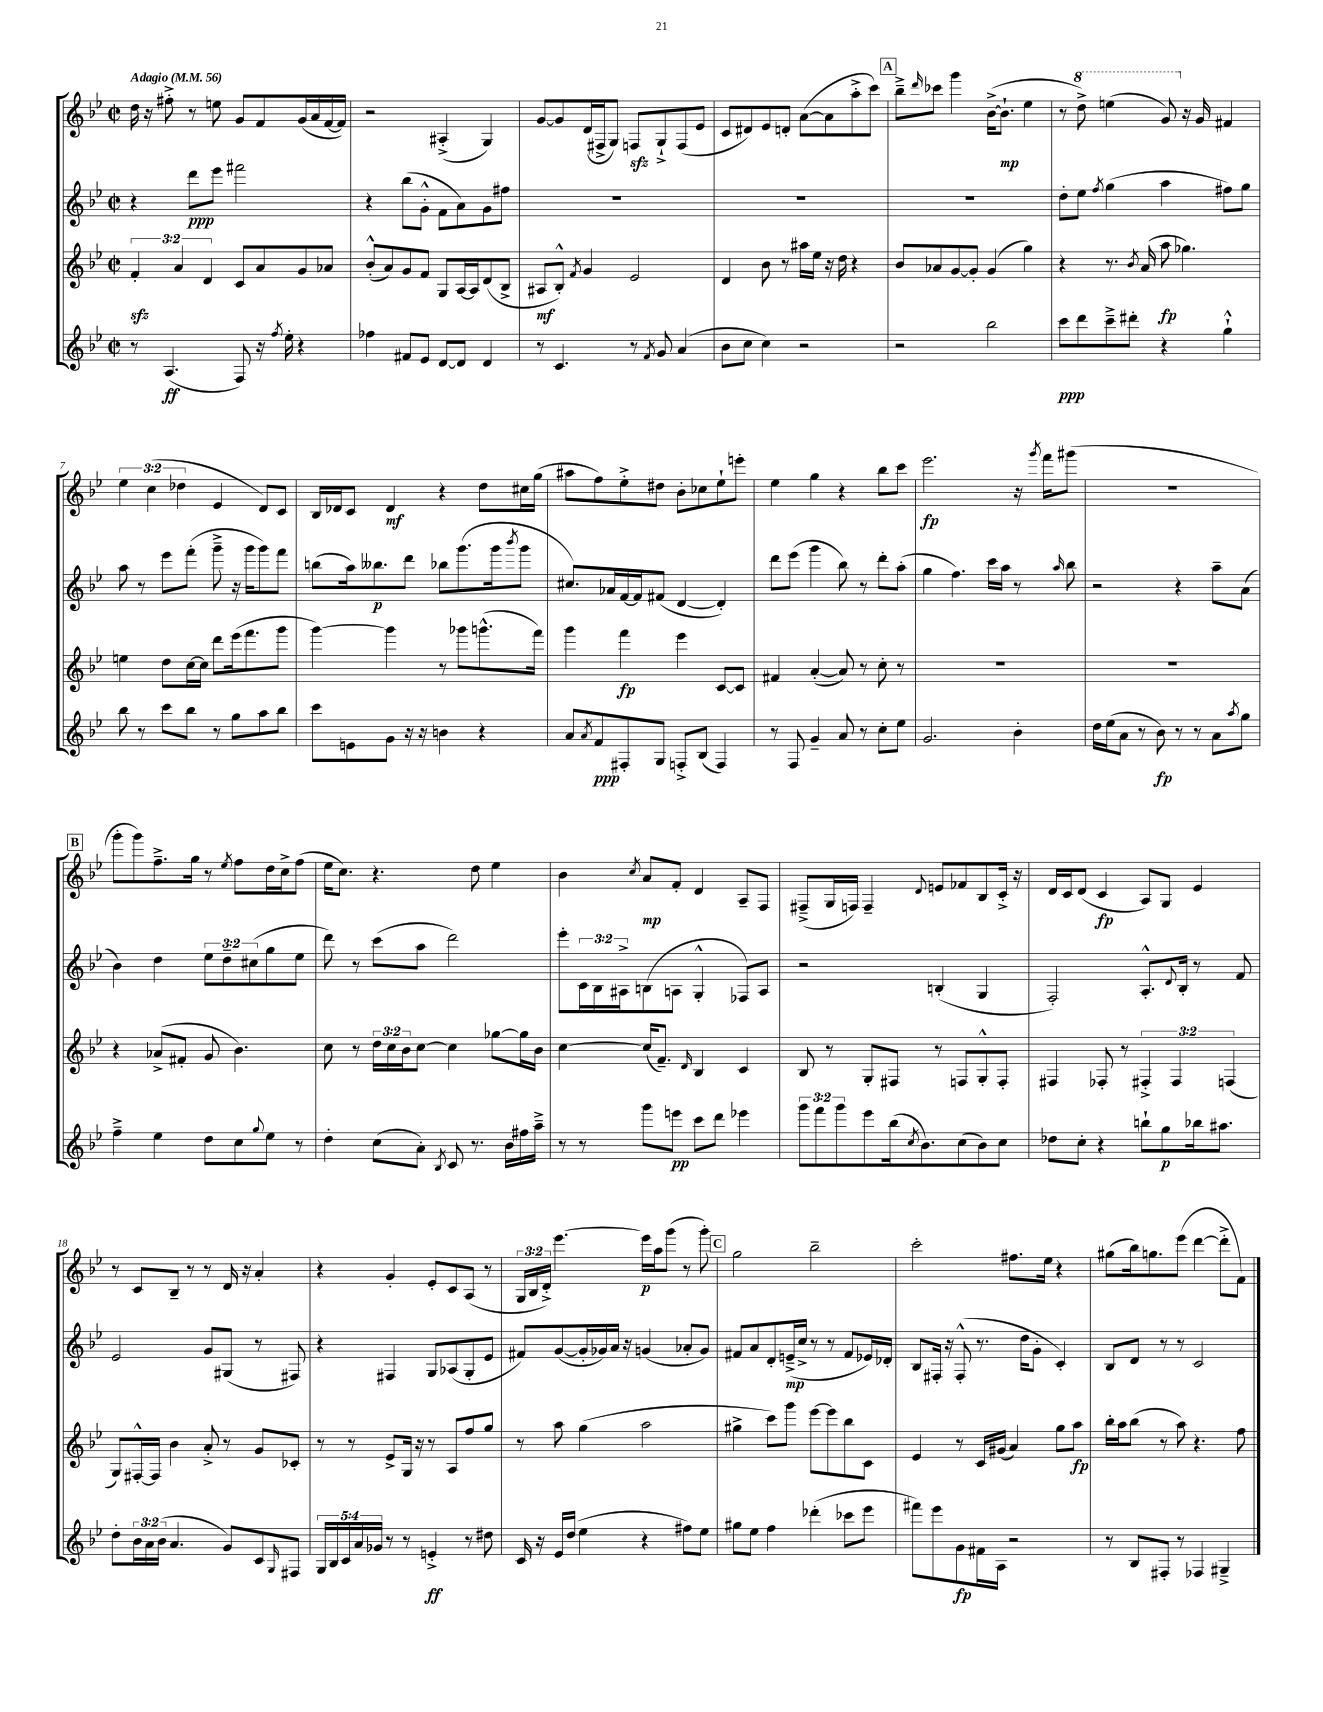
<<
\new StaffGroup <<
\new Staff = "s0" {
    \clef treble \key bes \major \defaultTimeSignature \time 2/2 \override Staff.TupletNumber.text = #tuplet-number::calc-fraction-text \tempo "Adagio" 4 = 56
    d''16 r16 fis''8-.-> r8 e''8 g'8 f'8 g'16( a'16 f'16~ f'16) |
    r2 ais4-.->( g4) |
    g'8~ g'8 d'16( fis16-> g8) f8\sfz g8-!-> f8( ees'8 |
    c'8 dis'8) ees'8 d'8-. a'8~( a'8 a''8-.-> c'''8) |
    \mark \markup { \box "A" } bes''8---> \grace { d'''16 } ces'''8 g'''4 bes'16~->( bes'8.-!\mp ees''4 |
    r8 \ottava #1 d'''8->) e'''4( g''8) \ottava #0 r16 g'16 fis'4 |
    \tuplet 3/2 { ees''4 c''4( des''4 } ees'4 d'8) c'8 |
    bes16 des'16 c'8 des'4\mf r4 d''8 cis''16 g''16( |
    ais''8 f''8) ees''8-.-> dis''8 bes'8-. ces''8 ees''8-! e'''8-. |
    ees''4 g''4 r4 bes''8 c'''8 |
    ees'''2.\fp r16 \acciaccatura { g'''8 } f'''16 gis'''8( |
    R1 |
    \mark \markup { \box "B" } g'''8-. g'''8) f''8.---> g''16 r8 \acciaccatura { ees''8 } f''8 d''16 c''16-> f''8( |
    ees''16 c''8.) r4. d''8 ees''4 |
    bes'4 \acciaccatura { c''8 } a'8\mp f'8-. d'4 a8-- f8 |
    fis8--->( g16 f16) f4-- \appoggiatura { d'8 } e'8 fes'8 bes8 c'16-.-> r16 |
    d'16 c'16 d'8( c'4\fp a8) g8 ees'4 |
    r8 c'8 bes8-- r8 r8 d'16 r16 a'4-. |
    r4 g'4-. ees'8-. c'8 a8( r8 |
    \tuplet 3/2 { g16 bes16 d'16-.->) } ees'''4.~ ees'''16\p a''16 g'''8( r8 g'''8-.) |
    \mark \markup { \box "C" } g''2 bes''2-- |
    c'''2-. fis''8. ees''16 r4 |
    gis''8( bes''16) g''8. ees'''8( d'''4~ d'''8-.-> f'8) \bar "|." |
}
\new Staff = "s1" {
    \clef treble \key bes \major \defaultTimeSignature \time 2/2 \override Staff.TupletNumber.text = #tuplet-number::calc-fraction-text
    r4 d'''8\ppp ees'''8 fis'''2 |
    r4 bes''8( g'8-.-^ f'8 a'8) g'8 fis''8 |
    R1 |
    R1 |
    \mark \markup { \box "A" } R1 |
    d''8-. ees''8 \acciaccatura { f''8 } g''4( a''4 fis''8) g''8 |
    a''8 r8 ees'''8 f'''8-.( g'''8---> r16 g'''16 g'''8) f'''8 |
    b''8( a''16) beses''8.\p d'''8 bes''8 g'''8.( g'''16 \acciaccatura { bes'''8 } g'''8 |
    cis''8.) aes'16 f'16~ f'16 fis'8( d'4~ d'4-.) |
    d'''8 ees'''8( g'''4 bes''8) r8 d'''8-. a''8-.( |
    g''4 f''4.) c'''16 a''16 r8 \grace { a''16 } bes''8 |
    r2 r4 a''8-- a'8( |
    \mark \markup { \box "B" } bes'4) d''4 \tuplet 3/2 { ees''8 d''8-- cis''8( } g''8 ees''8 |
    d'''8) r8 c'''8( a''8 d'''2) |
    ees'''8-. \tuplet 3/2 { c'16 bes16 ais16-> } b8( a8 g4-.-^ fes8) a8 |
    r2 b4-.( g4 |
    f2-.) a8.-.-^ \appoggiatura { d'8 } bes16-. r8 f'8 |
    ees'2 g'8 gis8( r8 fis8) |
    r4 fis4 g8 aes8( g8-. ees'8 |
    fis'8) g'8~( g'16-. ges'16) a'16 r16 g'4( aes'8-. g'8) |
    \mark \markup { \box "C" } fis'8 a'8 d'8-. e'16--->\mp( c''16-> r8 r8 fis'8 ees'16) des'16-. |
    bes8 fis16-. r16 fis8-.-^( r8. d''16 g'8-. c'4-.) |
    bes8 d'8 r8 r8 c'2 \bar "|." |
}
\new Staff = "s2" {
    \clef treble \key bes \major \defaultTimeSignature \time 2/2 \override Staff.TupletNumber.text = #tuplet-number::calc-fraction-text
    \tuplet 3/2 { f'4-.\sfz a'4 d'4 } c'8 a'8 g'8 aes'8 |
    bes'8-.-^( a'8) g'8 f'8 g8 a16~ a16 d'8( bes8-> |
    ais8\mf bes8-.-^) \acciaccatura { f'8 } g'4 ees'2 |
    d'4 bes'8 r8 ais''16 ees''16 r16 d''16 r4 |
    \mark \markup { \box "A" } bes'8 aes'8 g'8~ g'8-. g'4( g''4) |
    r4 r8. \acciaccatura { bes'8 } a'16( a''8\fp ges''4.) |
    e''4 d''8 c''16~ c''16 d'''8 ees'''16( f'''8. g'''8 |
    g'''4~) g'''4 r8 ges'''8 g'''8.-^( f'''16) |
    g'''4 f'''4\fp ees'''4 c'8~ c'8 |
    fis'4 a'4~-.( a'8) r8 c''8-. r8 |
    R1 |
    R1 |
    \mark \markup { \box "B" } r4 aes'8->( fis'8-. g'8 bes'4.) |
    c''8 r8 \tuplet 3/2 { d''16 c''16 bes'16 } c''8~ c''4 ges''8~ ges''16 bes'16 |
    c''4~ c''16( f'8.--) \grace { d'16 } bes4 c'4 |
    bes8 r8 g8-. fis8 r8 f8 g8-.-^ f8-. |
    fis4 fes8-. r8 \tuplet 3/2 { fis4-.-> fis4 f4( } |
    g8) fis16~-.-^ fis16 bes'4 a'8-.-> r8 g'8 ces'8-. |
    r8 r8 ees'8-> g16 r16 r8 a8 f''8 g''8 |
    r8 a''8 g''4( a''2 |
    \mark \markup { \box "C" } gis''4-> c'''8) g'''8 ees'''8~ ees'''8 bes''8 c'8 |
    ees'4 r8 c'16 gis'16( a'4) g''8 a''8\fp |
    bes''16-. a''16 bes''8( r8 a''8) r4. f''8 \bar "|." |
}
\new Staff = "s3" {
    \clef treble \key bes \major \defaultTimeSignature \time 2/2 \override Staff.TupletNumber.text = #tuplet-number::calc-fraction-text
    r8 a4.\ff( f8) r16 \acciaccatura { f''8 } ees''16-. r4 |
    fes''4 fis'8 ees'8 d'8~ d'8 d'4 |
    r8 c'4. r8 \acciaccatura { f'8 } g'8 a'4( |
    bes'8 c''8 c''4) r2 |
    \mark \markup { \box "A" } r2 bes''2 |
    c'''8\ppp d'''8 c'''8---> dis'''8-. r4 g''4-!-^ |
    bes''8 r8 c'''8 bes''8 r8 g''8 a''8 bes''8 |
    c'''8 e'8 g'8 r16 r16 b'4 r4 |
    a'8 \acciaccatura { a'8 } f'8\ppp fis8-. g8 f8-.-> bes8( f4) |
    r8 f8 g'4-- a'8 r8 c''8-. ees''8 |
    g'2. bes'4-. |
    d''16 ees''16( a'8 r8 bes'8\fp) r8 r8 a'8 \acciaccatura { a''8 } g''8 |
    \mark \markup { \box "B" } f''4---> ees''4 d''8 c''8 \appoggiatura { g''8 } ees''8 r8 |
    d''4-. c''8( a'8-.) \acciaccatura { bes8 } c'8 r8. bes'16 fis''16 a''16---> |
    r8 r8 g'''8 e'''8\pp c'''8 d'''8 ees'''4 |
    \tuplet 3/2 { g'''8 f'''8 g'''8 } ees'''8 bes''16( \acciaccatura { c''8 } bes'8.) c''8( bes'8) c''8 |
    des''8 c''8-. r4 b''8-! g''8\p bes''16 ais''8. |
    d''8-. \tuplet 3/2 { bes'16 a'16 bes'16( } a'4. g'8) c'8 \grace { g16 } fis8 |
    \tuplet 5/4 { g16 bes16 c'16 a'16 ges'16 } r8 r8 e'4-.->\ff r8 dis''8 |
    c'16 r16 ees'16 d''16( ees''4 r4 fis''8) ees''8 |
    \mark \markup { \box "C" } gis''8 ees''8 f''4 des'''4-.( ces'''8 ees'''8 |
    fis'''8) ees'''8 g'8\fp fis'16 a16 r2 |
    r8 bes8 fis8-. r8 fes4 gis4---> \bar "|." |
}
>>
>>
